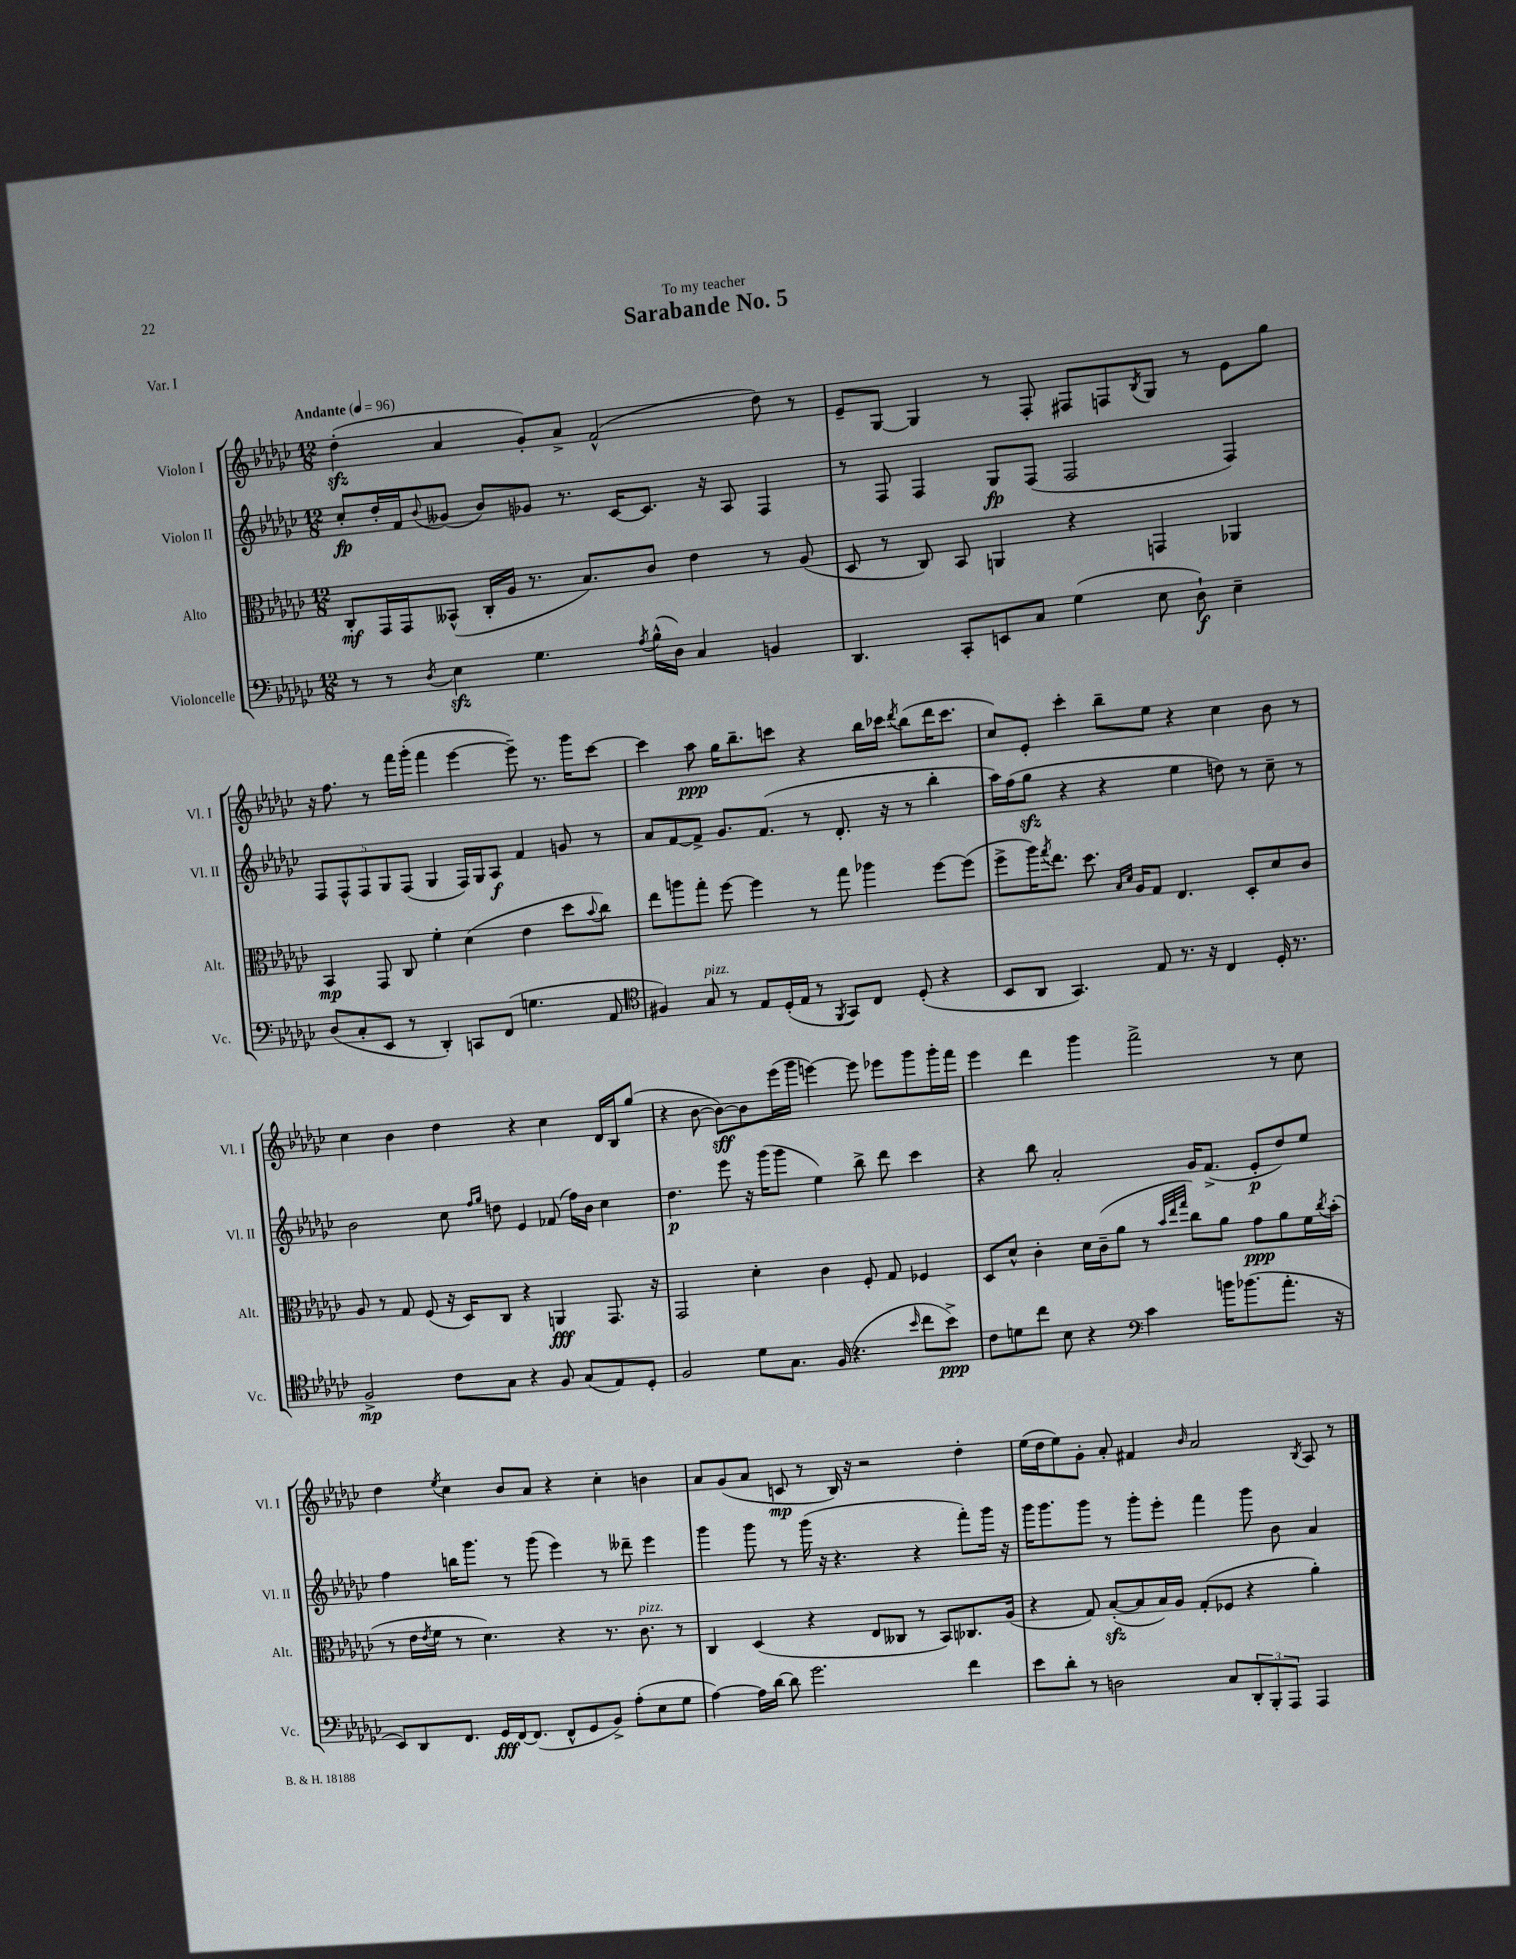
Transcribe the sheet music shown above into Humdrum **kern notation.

**kern	**kern	**kern	**kern
*staff4	*staff3	*staff2	*staff1
*clefF4	*clefC3	*clefG2	*clefG2
*k[b-e-a-d-g-c-]	*k[b-e-a-d-g-c-]	*k[b-e-a-d-g-c-]	*k[b-e-a-d-g-c-]
*M12/8	*M12/8	*M12/8	*M12/8
*MM96	*MM96	*MM96	*MM96
8r	8C-'/L	8cc-'/L	(4dd-'\
8r	16GG-/L	16dd-'/L	.
.	16GG-/J	16f/J	.
8qD-/	.	8qqb-/	.
4E-\	(8BB--^^/J	(8g--/J	4a-/
.	16C-'/LL	8b-/L)	.
.	16A-/JJ	.	.
4.G-\	8.r	8g-/J	8g-'/L)
.	.	8.r	8a-^/J
.	8.B-/L)	.	.
.	.	.	(2f^^/
.	.	[16c-/LK	.
8qA-/	.	.	.
(16B-^^\LL	8c-/J	8.c-/]J	.
16D-\JJ)	.	.	.
4C-/	4e-\	.	.
.	.	16r	.
.	.	8A-/	.
4BB/	8r	4F/	8dd-\)
.	(8A-/	.	8r
=	=	=	=
4.DD-/	8D-/	8r	8e-~/L
.	8r	8F/	[8G-/J
.	8C-/)	4F/	4G-/]
8CC-'/L	8BB-/	.	.
8EE/	4AA/	8G-/L	8r
8C-/J	.	(8F/J	8F'/
(4G-\	4r	2F/	8F#/L
.	.	.	8F/
.	.	.	8qB-/
8E-\	4GG/	.	8G-/J
8D-`\)	.	.	8r
4E-~\	4AA-/	4F/)	8e-\L
.	.	.	8gg-\J
=	=	=	=
(8D-/L	4BB-/	10F/L	16r
.	.	.	8.ff\
.	.	10F^^/	.
8C-'/	.	.	.
.	.	10F/	.
8EE-/J	8GG-/	.	8r
.	.	10G-/	.
8r	8C-/	.	16fff\LL
.	.	(10F/J	.
.	.	.	(16ggg-'\JJ
4DD-'/)	4f'\	4G-/	4fff\
8CC/L	(4d-\	16F/LL)	[4eee-\
.	.	16G-/J	.
(8FF/J	.	8A-/J	.
4.G\	4e-\	4f/	8eee-~\])
.	.	.	8.r
.	8dd-\L	8g/	.
.	.	.	16ggg-\LK
.	8qqb-/	.	.
8AA-/	8cc-\J)	8r	[8ccc-\J
=	=	=	=
*clefC4	*	*	*
4F#/)	8ee-\L	8a-/L	4ccc-\]
.	8aa\	[8f/	.
8G-/	8gg-'\J	8f^/]J	8aa-\
8r	[8ff\	8.g-/L	16gg-\LK
.	.	.	8.bb-~\
8E-/L	4ff\]	.	.
.	.	(8.f/J	.
(16D-'/L	.	.	8ccc\J
16E-/JJ	.	.	.
8r	8r	8r	4r
8qFF/	.	.	.
8GG-/L)	8gg-\	8.d-'/	.
8C-/J	4aa-\	.	16bb-\LL
.	.	16r	16ccc-\JJ
.	.	.	8qddd-/
(8D-'/	.	8r	(8bb-\L
4r	[8ff\L	4bb-'\	16ddd-\K
.	.	.	8.ccc-\J
.	(8ff\]J	.	.
=	=	=	=
8BB-/L	8ff^\L	16aa-\LL)	8cc-/L)
.	.	(16ff\J	.
8AA-/J	16aa-\K)	8gg-\J	8e-'/J
.	8qgg-/	.	.
.	8.ee-\J	.	.
4.GG-/)	.	4r	4ccc-'\
.	8.dd-\	.	.
.	.	4r	8bb-~\L
.	16qqB-/LL	.	.
.	16qqd-/JJ	.	.
.	16A-/LK	.	.
8E-/	8G-/J	.	8ee-\J
8.r	4.E-/	4ee-\	4r
16r	.	.	.
4C-/	.	8dd\)	4cc-\
.	8D-'/L	8r	.
16D-'/	8d-/	8cc-~\	8b-\
8.r	.	.	.
.	8c-/J	8r	8r
=	=	=	=
2F^/	8A-/	2b-\	4cc-\
.	8r	.	.
.	8G-/	.	4b-\
.	(8F/	.	.
8c-\L	16r	8cc-\	4dd-\
.	16D-/LK)	.	.
.	.	16qqff/LL	.
.	.	16qqgg-/JJ	.
8G-\J	8C-/J	8dd\	.
4r	4r	4e-/	4r
8F/	4AA/	(8f-/	4cc-\
(8G-/L	.	16ff\LL)	.
.	.	16b-\JJ	.
8E-/)	8.GG-/	4cc-\	16d-/LL
.	.	.	16B-/J
8D-'/J	.	.	(8gg-/J
.	16r	.	.
=	=	=	=
2F/	2GG-/	4.dd-\	4r
.	.	.	[8b-\
.	.	8eee-\	8b-\_L)
8d-\L	4d-'\	16r	8b-\]
.	.	(16ggg-\LK	.
8.G-\J	.	8ggg-\J	(16eee-\L
.	.	.	16ggg-\JJ
.	4c-\	4ee-\)	[4eee\)
(16F/	.	.	.
4.r	.	.	.
.	8F'/	8bb-^\	8eee\]
.	8G-/	8ddd-\	8eee-\L
16qqb-/	.	.	.
8cc-\L	4F-/	4ccc-\	8ggg-\
8b-^\J)	.	.	16ggg-'\L
.	.	.	16fff\JJ
=	=	=	=
8c-\L	8D-/L	4r	4eee-\
8d\	8d-^^/J	.	.
8cc-\J	4c-'\	8bb-\	4ddd-\
8B-\	.	2a-'/	.
4r	16d-\LL	.	4ggg-\
.	(16c-~\J	.	.
.	8a-\J	.	.
*clefF4	*	*	*
4c-\	8r	.	2fff^\
.	32qqb-/LLL	.	.
.	32qqee-/	.	.
.	32qqgg-/JJJ	.	.
.	8cc-\L)	16g-/LK	.
.	.	(8.f^/J	.
16b\LK	8a-\J	.	.
(8.b-\	.	.	.
.	8g-\L	8e-'/L	.
8.a-'\J	8a-\	8dd-/)	8r
.	16f\L	8ee-/J	8cc-\
.	8qcc-/	.	.
16r	(16b-'\JJ	.	.
=	=	=	=
8EE-/L)	8r	4ff\	4dd-\
8DD-/	16e-\LL	.	.
.	8qe-/	.	.
.	16f\JJ	.	.
.	.	.	8qee-/
8.FF/J	8r	16bb\LK	4cc-\
.	.	8.ggg-\J	.
.	4.d-\)	.	.
16GG-/LL	.	.	.
[16FF/J	.	8r	8b-/L
(8.FF/]J	.	.	.
.	.	(8ggg-\	8a-/J
8FF^^/L	4r	4eee-\)	4r
8GG-/	.	.	.
8BB-^/J)	8.r	8r	4cc-'\
(8A-'\L	.	8ddd--~\	.
.	8.c-\	.	.
8E-\	.	4eee-\	4b\
8G-\J	8r	.	.
=	=	=	=
[4A-\)	4C-/	4ggg-\	8a-/L
.	.	.	(8g-/
16A-\]LL	(4D-/	8ggg-\	8a-/J
[16d-\JJ	.	.	.
8d-\]	.	8r	8c/
2.g-\	4r	(16ggg-\	8r
.	.	16r	.
.	.	4.r	16B-/)
.	.	.	16r
.	8E-/L	.	2r
.	8C--/J	.	.
.	8r	4r	.
.	8BB-/L)	.	.
4f\	8.C-/	8fff'\L)	4dd-'\
.	.	16ggg-\Jk	.
.	(16A-/Jk	16r	.
=	=	=	=
8e-\L	4r	16ggg-\LK	(16ee-\LL
.	.	8.ggg-\	16dd-\J
8d-'\J	.	.	8ee-\)
8r	8G-/)	8ggg-\J	8g-'\J
2D\	([8B-'/L	8r	8a-'/
.	8B-/]	8ggg-'\L	4f#/
.	16B-/L)	8eee-'\J	.
.	16A-/JJ	.	.
.	.	.	16qqb-/
.	(8G-'/L	4fff\	2a-/
8C-/L	8F-/J	.	.
12DD-'/	4r	8ggg-\	.
12BBB-'/	.	.	.
.	.	8b-\	.
12AAA-/J	.	.	.
.	.	.	8qB-/
4AAA-/	4a-'\)	4a-/	8A-/
.	.	.	8r
==	==	==	==
*-	*-	*-	*-
